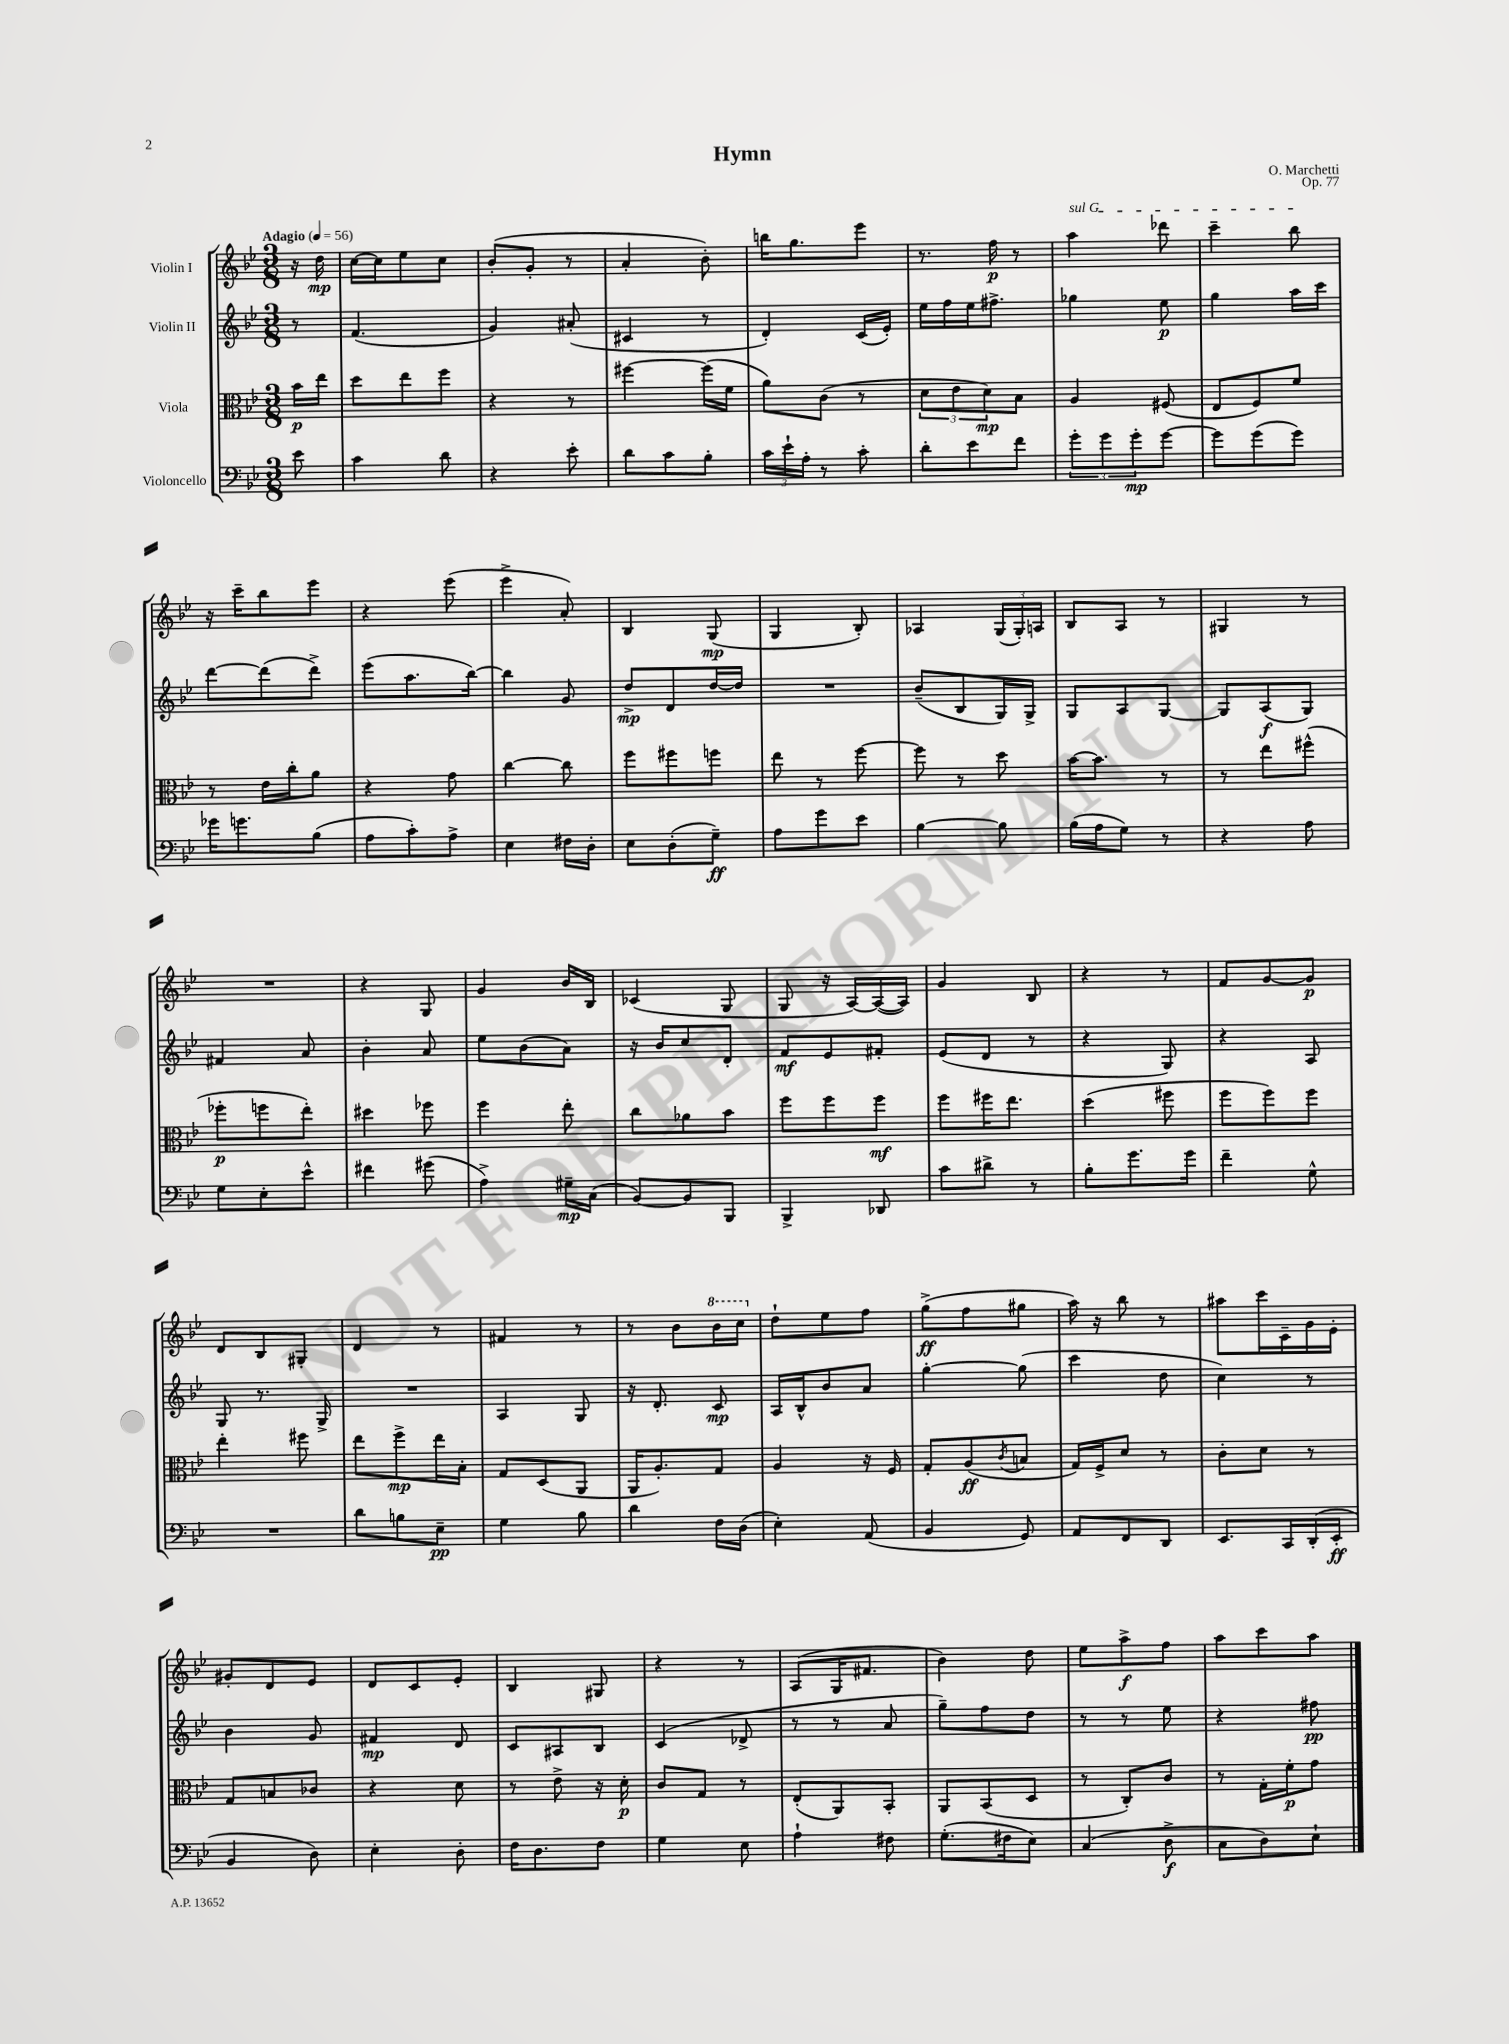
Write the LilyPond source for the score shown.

\header { title = "Hymn" composer = "O. Marchetti" opus = "Op. 77" }
<<
\new StaffGroup <<
\new Staff = "s0" \with { instrumentName = "Violin I" } {
    \clef treble \key bes \major \numericTimeSignature \time 3/8 \partial 8 \tempo "Adagio" 4 = 56
    r16 d''16\mp |
    c''16~ c''16 ees''8 c''8 |
    bes'8-.( g'8-. r8 |
    a'4-. bes'8-.) |
    b''16 g''8. ees'''8 |
    r8. f''16\p r8 |
    \once \override TextSpanner.bound-details.left.text = \markup { \italic "sul G" } a''4\startTextSpan des'''8 |
    c'''4-- bes''8\stopTextSpan |
    r16 c'''16-- bes''8 ees'''8 |
    r4 ees'''8( |
    ees'''4-> a'8-.) |
    bes4 g8\mp( |
    g4 bes8-.) |
    aes4 \tuplet 3/2 { g16( g16-.) a16 } |
    bes8 a8 r8 |
    gis4 r8 |
    R4. |
    r4 g8 |
    g'4 bes'16 bes16 |
    ces'4( g8 |
    g8 r16 a16~) a16~( a16) |
    g'4 bes8 |
    r4 r8 |
    f'8 g'8~ g'8\p |
    d'8 bes8 gis8-. |
    d'4 r8 |
    fis'4 r8 |
    r8 bes'8 \ottava #1 bes''16 c'''16 \ottava #0 |
    d''8-! ees''8 f''8 |
    g''8->\ff( f''8 gis''8 |
    a''16) r16 bes''8 r8 |
    ais''8 c'''16 c'16-- g'16 ees'16-. |
    gis'8-. d'8 ees'8 |
    d'8 c'8 ees'8-. |
    bes4 gis8 |
    r4 r8 |
    a8( g16 fis'8. |
    bes'4) d''8 |
    ees''8 a''8->\f f''8 |
    a''8 c'''8 a''8 \bar "|." |
}
\new Staff = "s1" \with { instrumentName = "Violin II" } {
    \clef treble \key bes \major \numericTimeSignature \time 3/8 \partial 8
    r8 |
    f'4.( |
    g'4) ais'8-.( |
    cis'4 r8 |
    d'4-.) c'16( ees'16-.) |
    ees''16 f''16 ees''16 fis''8.-> |
    ges''4 ees''8\p |
    g''4 a''16 c'''16 |
    d'''8~ d'''8( d'''8->) |
    ees'''8( a''8. bes''16~) |
    bes''4 g'8 |
    d''8->\mp d'8 d''16~ d''16 |
    R4. |
    bes'8--( bes8 g16) g16-> |
    g8 a8 g8~ |
    g8 a8\f( g8) |
    fis'4 a'8 |
    bes'4-. a'8 |
    ees''8 bes'8( a'8) |
    r16 bes'16 c''8 d'8-. |
    f'8\mf ees'8 fis'8-. |
    ees'8( d'8 r8 |
    r4 g8) |
    r4 a8 |
    g8 r8. g16-> |
    R4. |
    a4 g8 |
    r16 d'8.-. c'8\mp |
    a16 bes16-^ bes'8 a'8 |
    g''4~-. g''8( |
    c'''4 d''8 |
    c''4) r8 |
    bes'4 g'8 |
    fis'4\mp d'8 |
    c'8 ais8 bes8 |
    c'4( des'8-> |
    r8 r8 a'8 |
    g''8--) f''8 d''8 |
    r8 r8 ees''8 |
    r4 fis''8\pp \bar "|." |
}
\new Staff = "s2" \with { instrumentName = "Viola" } {
    \clef alto \key bes \major \numericTimeSignature \time 3/8 \partial 8
    bes'16\p ees''16 |
    d''8 ees''8 f''8 |
    r4 r8 |
    fis''4~ fis''16( f'16 |
    a'8) c'8( r8 |
    \tuplet 3/2 { d'8 ees'8 d'8\mp) } bes8 |
    a4 fis8( |
    ees8 f8) f'8 |
    r8 ees'16 c''16-. a'8 |
    r4 g'8 |
    c''4~ c''8 |
    f''8 fis''8 f''8 |
    ees''8 r8 f''8~ |
    f''8 r8 d''8 |
    bes'16~ bes'8. r8 |
    r8 ees''8 fis''8-^( |
    fes''8-.\p f''8 ees''8-.) |
    dis''4 fes''8 |
    f''4 ees''8-. |
    c''8 aes'8 bes'8 |
    f''8 f''8 f''8\mf |
    f''8 fis''16 ees''8. |
    d''4( fis''8 |
    f''8 f''8) f''8 |
    ees''4-. fis''8 |
    ees''8 f''8->\mp ees''16 bes16-. |
    g8 d8( a,8 |
    a,16 a8.-.) g8 |
    a4 r16 f16 |
    g8-. a8\ff( \acciaccatura { c'8 } b8 |
    g16) f16-> d'8 r8 |
    c'8-. d'8 r8 |
    g8 b8 ces'8 |
    r4 d'8 |
    r8 ees'8-> r16 d'16-.\p |
    c'8 g8 r8 |
    ees8-.( a,8) bes,8-. |
    a,8 bes,8( d8 |
    r8 c8-.) c'8 |
    r8 g16-. f'16-.\p g'8 \bar "|." |
}
\new Staff = "s3" \with { instrumentName = "Violoncello" } {
    \clef bass \key bes \major \numericTimeSignature \time 3/8 \partial 8
    ees'8 |
    c'4 d'8 |
    r4 ees'8-. |
    d'8 c'8 bes8-. |
    \tuplet 3/2 { c'16 ees'16-! a16-. } r8 c'8-. |
    d'8-. ees'8 f'8 |
    \tuplet 3/2 { g'8-. g'8 g'8-.\mp } g'8~ |
    g'8 g'8( g'8) |
    ges'16 g'8. bes8( |
    a8 c'8-.) a8-> |
    ees4 fis16 d16-. |
    ees8 d8-.( g8--\ff) |
    a8 g'8 ees'8 |
    bes4~ bes8 |
    bes16( a16 g8) r8 |
    r4 a8 |
    g8 ees8-. ees'8-^ |
    fis'4 gis'8( |
    a4->) gis16--\mp c16( |
    bes,8~) bes,8 bes,,8 |
    bes,,4-> des,8 |
    c'8 dis'8-> r8 |
    bes8-. g'8. g'16 |
    f'4-- g8-^ |
    R4. |
    d'8 b8 ees8--\pp |
    g4 bes8 |
    d'4 f16 d16( |
    ees4-.) a,8( |
    bes,4 g,8) |
    a,8 f,8 d,8 |
    ees,8. c,16 d,16-.( ees,16-.\ff |
    bes,4 d8) |
    ees4-. d8-. |
    f16 d8. f8 |
    g4 ees8 |
    a4-! fis8 |
    g8.-.( fis16 ees8) |
    c4( d8->\f |
    c8 d8) ees8-! \bar "|." |
}
>>
>>
\layout { \context { \Score \remove "Bar_number_engraver" } }
